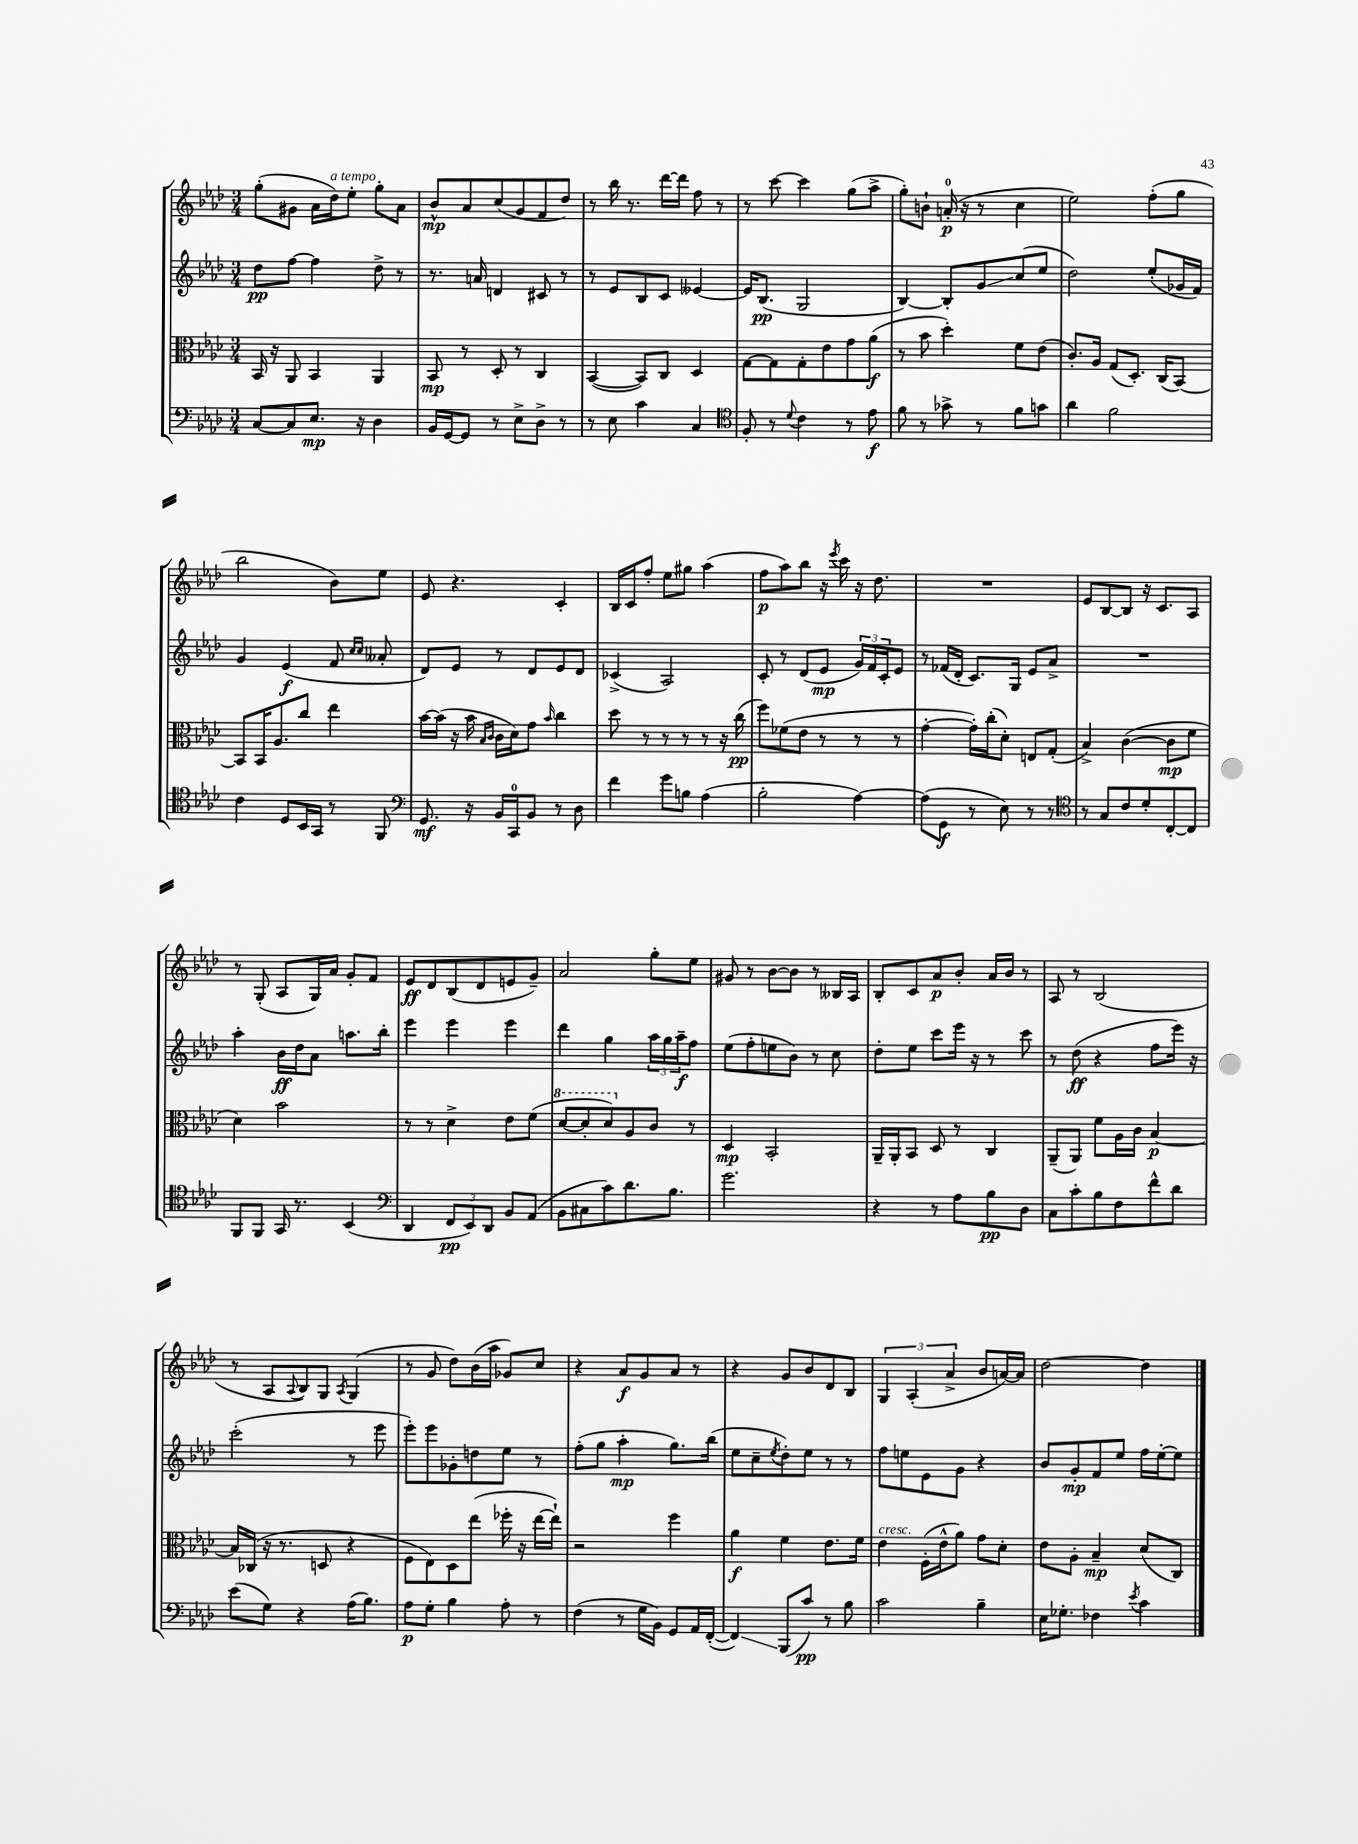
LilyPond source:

<<
\new StaffGroup <<
\new Staff = "s0" {
    \clef treble \key aes \major \numericTimeSignature \time 3/4
    g''8-.( gis'8 aes'16 des''16^\markup { \italic "a tempo" }) ees''8-. g''8-. aes'8 |
    bes'8-^\mp aes'8 c''8( g'8 f'8 des''8) |
    r8 bes''16 r8. des'''16~ des'''16 f''8 r8 |
    r8 c'''8~ c'''4 g''8( aes''8-> |
    g''8-.) b'8-! a'16-0-.\p( r16 r8 c''4 |
    ees''2) f''8-.( g''8 |
    bes''2 bes'8) ees''8 |
    ees'8 r4. c'4-. |
    bes16 c'16 f''8-. ees''8 gis''8 aes''4( |
    f''8\p aes''8) bes''8 r16 \acciaccatura { ees'''8 } c'''16 r16 des''8. |
    R2. |
    ees'8 bes8~ bes8 r16 c'8. aes8 |
    r8 g8-.( aes8 g16) aes'16 g'8-. f'8 |
    ees'8\ff des'8 bes8( des'8 e'8 g'8--) |
    aes'2 g''8-. ees''8 |
    gis'8 r8 bes'8~ bes'8 r8 beses16 aes16 |
    bes8-. c'8 aes'8\p bes'8-. aes'16 bes'16 r8 |
    aes8 r8 bes2( |
    r8 aes8 \appoggiatura { aes8 } bes8) g8 \acciaccatura { aes8 } g4( |
    r8 g'8 des''8) bes'16( aes''16 ges'8) c''8 |
    r4 aes'8\f g'8 aes'8 r8 |
    r4 g'8 bes'8 des'8 bes8 |
    \tuplet 3/2 { g4 aes4-.( aes'4-> } bes'8 a'16~) a'16 |
    des''2~ des''4 \bar "|." |
}
\new Staff = "s1" {
    \clef treble \key aes \major \numericTimeSignature \time 3/4
    des''8\pp f''8~ f''4 des''8-> r8 |
    r8. a'16 d'4 cis'8 r8 |
    r8 ees'8 bes8 c'8 eeses'4~ |
    eeses'16 bes8.\pp( g2 |
    bes4~) bes8-. g'8\glissando c''8( ees''8 |
    des''2) ees''8-.( ges'16 f'16) |
    g'4 ees'4\f( f'8 \grace { c''16 c''16 } aeses'8-. |
    des'8) ees'8 r8 des'8 ees'8 des'8 |
    ces'4->( aes2) |
    c'8-. r8 des'8( ees'8\mp \tuplet 3/2 { g'16) f'16 c'16-. } ees'8 |
    r8 fes'16( des'16-. c'8.) g16 ees'8 aes'8-> |
    R2. |
    aes''4-. bes'16\ff des''16 aes'8 a''8. bes''16-. |
    ees'''4 ees'''4 ees'''4 |
    des'''4 g''4 \tuplet 3/2 { aes''16 g''16 aes''16--\f } f''8 |
    ees''8( f''8-. e''8 bes'8) r8 c''8 |
    des''8-. ees''8 c'''8 ees'''16 r16 r8 c'''8 |
    r8 des''8\ff( r4 f''8 ees'''16) r16 |
    c'''2-.( r8 ees'''8 |
    ees'''8-.) ees'''8 ges'8-. d''8 ees''8 r8 |
    f''8-.( g''8 aes''4-.\mp g''8.) bes''16( |
    ees''8 c''8-- \acciaccatura { ees''8 } des''8-.) ees''8 r8 r8 |
    f''8 e''8 ees'8 g'8 r4 |
    bes'8 g'8-.\mp f'8 ees''8 f''16 ees''16~-. ees''8 \bar "|." |
}
\new Staff = "s2" {
    \clef alto \key aes \major \numericTimeSignature \time 3/4
    bes,16 r16 aes,8 bes,4 aes,4 |
    bes,8\mp r8 des8-. r8 c4 |
    bes,4~( bes,8) c8 des4 |
    g8~ g8 g8-. ees'8 g'8 aes'8\f( |
    r8 bes'8 des''4-.) f'8 ees'8( |
    c'8.-.) aes16 g8( des8.-.) c16( bes,8~) |
    bes,8 bes,16 aes8. c''8 ees''4 |
    bes'16~ bes'16( r16 bes'16 \grace { bes16 c'16 } c'16 des'16) g'8 \grace { bes'16 } c''4 |
    des''8 r8 r8 r8 r8 r16 c''16\pp( |
    f''8) fes'8( ees'8 r8 r8 r8 |
    g'4~-. g'16-.) c''16-.( des'8-.) e8 g8-.( |
    bes4->) c'4~( c'8\mp f'8 |
    des'4) bes'2 |
    r8 r8 des'4-> ees'8 f'8( |
    \ottava #1 des''8~ des''8-. des''8) \ottava #0 aes8 c'8 r8 |
    des4\mp bes,2-. |
    aes,16-- aes,16-. bes,8 des8 r8 c4 |
    aes,8--( aes,8) f'8 aes16 c'16 bes4~\p |
    bes16 ces16( r16 r8. d8 r4 |
    f8 ees8) des8 ees''8( fes''16-. r16 ees''16~ ees''16-!) |
    r2 f''4 |
    aes'4\f f'4 ees'8. f'16 |
    ees'4^\markup { \italic "cresc." } f16-.( ees'16-^ aes'8) g'8 des'8-. |
    ees'8 aes8-. bes4--\mp des'8( c8) \bar "|." |
}
\new Staff = "s3" {
    \clef bass \key aes \major \numericTimeSignature \time 3/4
    c8~ c8 ees8.\mp r16 des4 |
    bes,16 g,16~ g,8 r8 ees8-> des8-> r8 |
    r8 ees8 c'4 c4 |
    \clef tenor f8-. r8 \appoggiatura { des'8 } c'4 r8 ees'8\f |
    f'8 r8 ges'8-> r8 f'8 g'8 |
    aes'4 f'2 |
    c'4 des8 bes,16 g,16 r8 f,8 |
    \clef bass g,8.\mf r16 bes,16 c,16-0 bes,8 r8 des8 |
    f'4 g'8 b8 aes4( |
    bes2-. aes4~) |
    aes8( g,8\f r8 ees8) r8 r8 |
    \clef tenor r8 g8 c'8 des'8-. c8~-. c8 |
    f,8 f,8 g,16 r8. bes,4( |
    \clef bass des,4 \tuplet 3/2 { f,8\pp ees,8) des,8 } bes,8 aes,8( |
    bes,8 cis8 c'8) des'8. bes8. |
    g'2. |
    r4 r8 aes8 bes8\pp des8 |
    c8 c'8-. bes8 f8 f'8-^ des'8 |
    ees'8( g8) r4 aes16( bes8.) |
    aes8\p g8-. bes4 aes8-. r8 |
    f4( r8 g16 bes,16) g,8 aes,16 f,16~-.( |
    f,4\glissando) bes,,8( c'8\pp) r8 bes8 |
    c'2 bes4-- |
    ees16 ges8.-. fes4 \acciaccatura { ees'8 } c'4 \bar "|." |
}
>>
>>
\layout { \context { \Score \remove "Bar_number_engraver" } }
